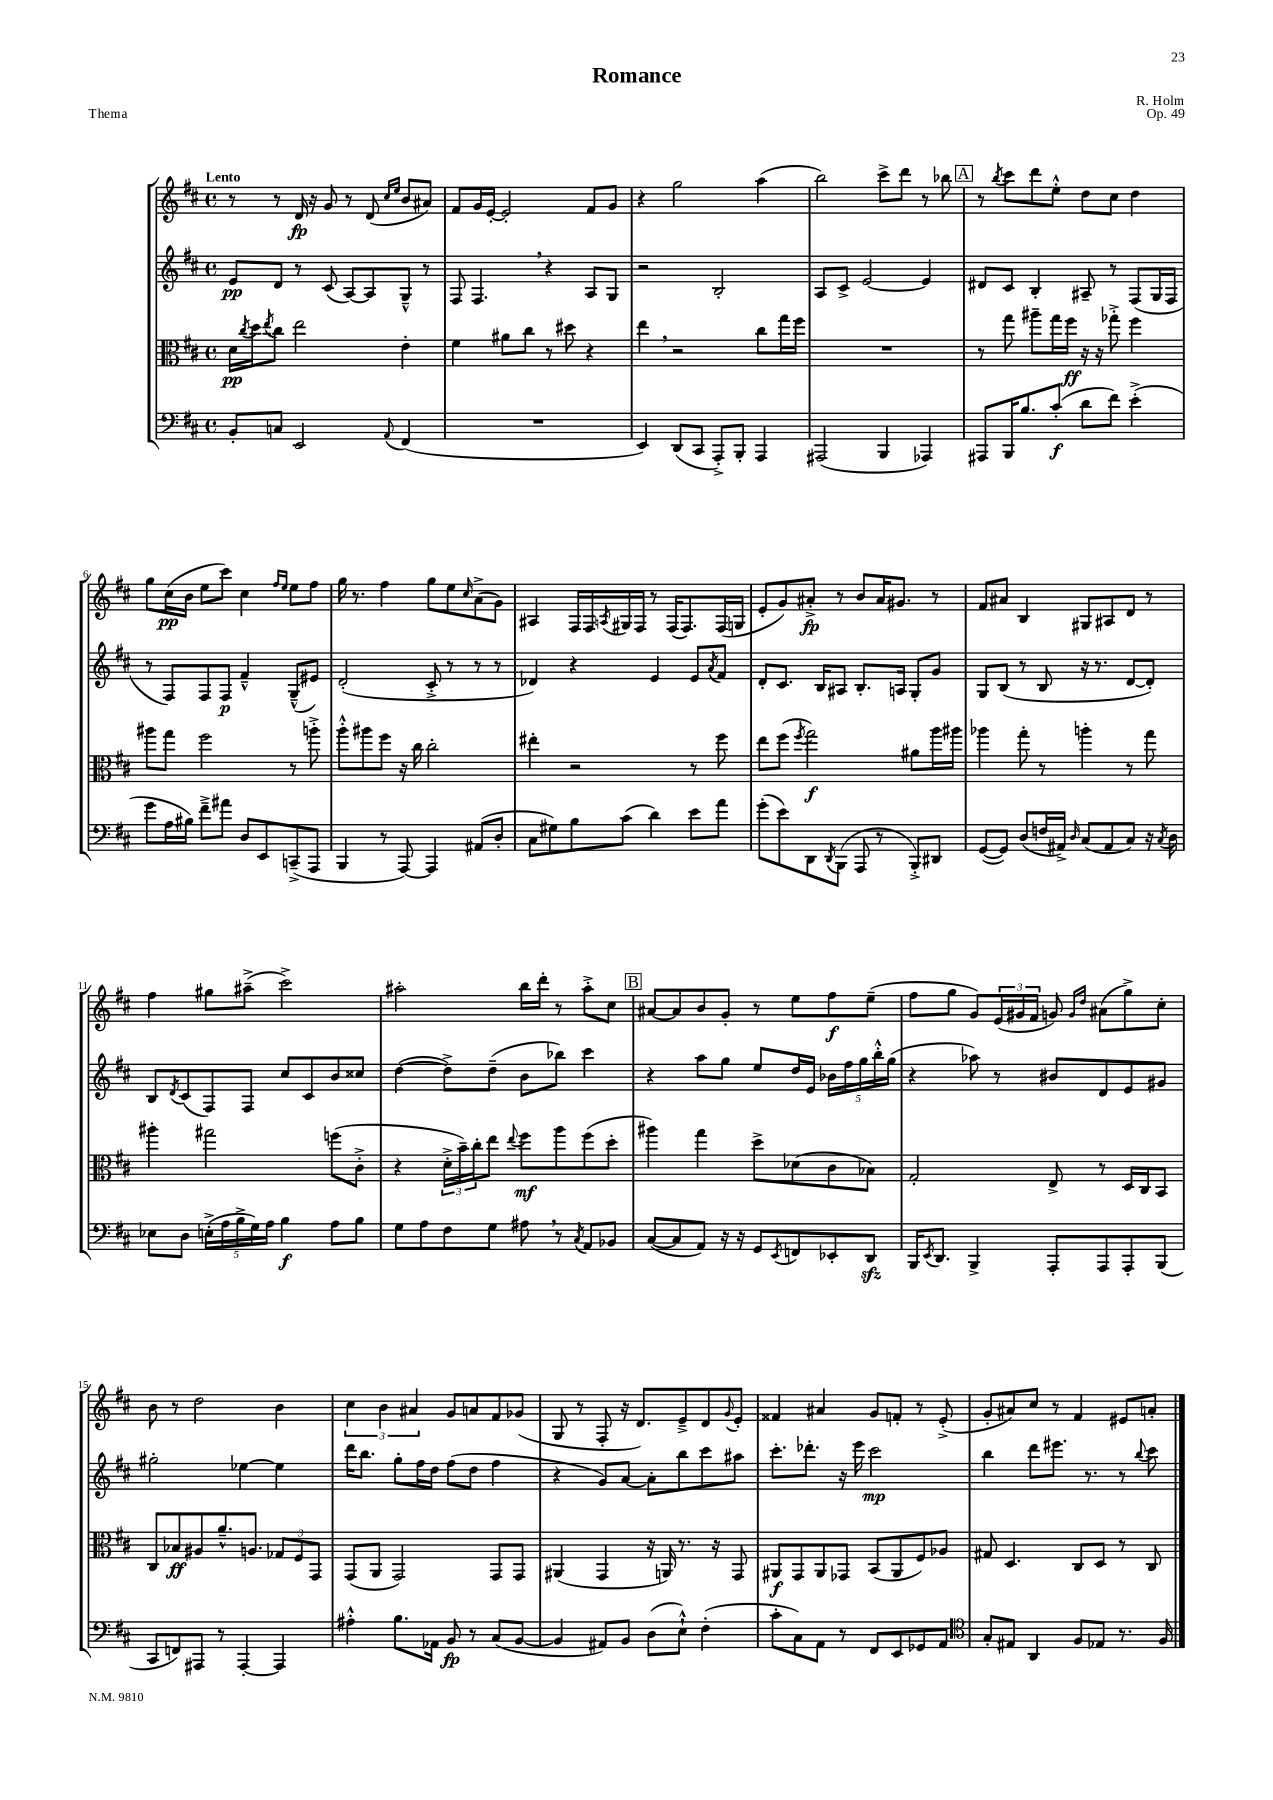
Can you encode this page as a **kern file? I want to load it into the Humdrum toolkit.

**kern	**dynam	**kern	**dynam	**kern	**dynam	**kern	**dynam
*part4	*part4	*part3	*part3	*part2	*part2	*part1	*part1
*staff4	*staff4	*staff3	*staff3	*staff2	*staff2	*staff1	*staff1
*clefF4	*	*clefC3	*	*clefG2	*	*clefG2	*
*k[f#c#]	*	*k[f#c#]	*	*k[f#c#]	*	*k[f#c#]	*
*M4/4	*	*M4/4	*	*M4/4	*	*M4/4	*
*met(c)	*	*met(c)	*	*met(c)	*	*met(c)	*
=1	=1	=1	=1	=1	=1	=1	=1
!	!	!	!	!	!	!LO:TX:a:B:t=Lento	!
8BB'/L	.	16d\LL	pp	8e/L	pp	8r	.
.	.	8qcc#/	.	.	.	.	.
.	.	16dd\J	.	.	.	.	.
.	.	8qee/	.	.	.	.	.
8Cn/J	.	8cc#\J	.	8d/J	.	8r	.
2EE/	.	2ee\	.	8r	.	16d/	fp
.	.	.	.	.	.	16r	.
.	.	.	.	(8c#/	.	8g/	.
.	.	.	.	[8A/L)	.	8r	.
.	.	.	.	8A/]	.	(8d/	.
.	.	.	.	.	.	16qqcc#/LL	.
8qqAA/	.	.	.	.	.	16qqee/JJ	.
(4FF#/	.	4e'\	.	8G~^^/J	.	8b/L	.
.	.	.	.	8r	.	8a#X/J)	.
=2	=2	=2	=2	=2	=2	=2	=2
1r	.	4f#\	.	8F#/	.	8f#/L	.
.	.	.	.	4.F#,/	.	16g/L	.
.	.	.	.	.	.	[16e'/JJ	.
.	.	8a#X\L	.	.	.	2e'/]	.
.	.	8cc#\J	.	.	.	.	.
.	.	8r	.	4r	.	.	.
.	.	8dd#X\	.	.	.	.	.
.	.	4r	.	8A/L	.	8f#/L	.
.	.	.	.	8G/J	.	8g/J	.
=3	=3	=3	=3	=3	=3	=3	=3
4EE/)	.	4ee,\	.	2r	.	4r	.
(8DD/L	.	2r	.	.	.	2gg\	.
8CC#/J	.	.	.	.	.	.	.
8AAA'^/L)	.	.	.	2B'/	.	.	.
8BBB'/J	.	.	.	.	.	.	.
4AAA/	.	8cc#\L	.	.	.	(4aa\	.
.	.	16gg\L	.	.	.	.	.
.	.	16ff#\JJ	.	.	.	.	.
=4	=4	=4	=4	=4	=4	=4	=4
(2AAA#X/	.	1r	.	8A/L	.	2bb\)	.
.	.	.	.	8c#^/J	.	.	.
.	.	.	.	[2e/	.	.	.
4BBB/	.	.	.	.	.	8ccc#^\L	.
.	.	.	.	.	.	8ddd\J	.
4AAA-X/)	.	.	.	4e/]	.	8r	.
.	.	.	.	.	.	8bb-X\	.
!!LO:REH:place=s1:t=A
=5	=5	=5	=5	=5	=5	=5	=5
8AAA#X/L	.	8r	.	8d#X/L	.	8r	.
.	.	.	.	.	.	8qbb/	.
16BBB/K	.	8gg\	.	8c#/J	.	8ccc#\L	.
8.B/	.	.	.	.	.	.	.
.	.	8aa#X~\L	.	4B'/	.	8ddd\	.
(8c#'/J	f	16gg\L	.	.	.	8ee'^^\J	.
.	.	16ff#\JJ	ff	.	.	.	.
8d\L	.	16r	.	8A#X~/	.	8dd\L	.
.	.	16r	.	.	.	.	.
8f#\J)	.	8gg-X'^\	.	8r	.	8cc#\J	.
(4e'^\	.	4ff#\	.	(8F#/L	.	4dd\	.
.	.	.	.	16G/L	.	.	.
.	.	.	.	16F#/JJ	.	.	.
!!LO:LB:g=z
=6	=6	=6	=6	=6	=6	=6	=6
8g\L	.	8aa#X\L	.	8r	.	8gg\L	.
16A\L	.	8gg\J	.	8F#/L)	.	(16cc#\L	pp
16B#X\JJ)	.	.	.	.	.	16b\JJ	.
8f#~^\L	.	2ff#\	.	8F#/	.	8ee\L	.
8a#X\J	.	.	.	8F#/J	p	8ccc#\J)	.
8D/L	.	.	.	4f#~^^/	.	4cc#\	.
8EE/	.	.	.	.	.	.	.
.	.	.	.	.	.	16qqff#/LL	.
.	.	.	.	.	.	16qqee/JJ	.
(8CCn~^/	.	8r	.	(8G~^^/L	.	8ee\L	.
8AAA/J	.	8aan'^\	.	8e#X/J)	.	8ff#\J	.
=7	=7	=7	=7	=7	=7	=7	=7
4BBB/	.	8aa'^^\L	.	(2d'/	.	16gg\	.
.	.	.	.	.	.	8.r	.
.	.	8aa#X\	.	.	.	.	.
8r	.	8ff#\J	.	.	.	4ff#\	.
[8AAA/)	.	16r	.	.	.	.	.
.	.	16cc#\	.	.	.	.	.
4AAA/]	.	2cc#'\	.	8c#'^/	.	8gg\L	.
.	.	.	.	8r	.	8ee\	.
.	.	.	.	.	.	16qqcc#/	.
(8AA#X/L	.	.	.	8r	.	(8a^\	.
8D'/J	.	.	.	8r	.	8g\J)	.
=8	=8	=8	=8	=8	=8	=8	=8
8C#\L	.	4ee#X'\	.	4d-X/)	.	4A#X/	.
8G#X\)	.	.	.	.	.	.	.
8B\	.	2r	.	4r	.	16F#/LL	.
.	.	.	.	.	.	16F#/	.
.	.	.	.	.	.	8qAn/	.
(8c#\J	.	.	.	.	.	16G#X/	.
.	.	.	.	.	.	16F#/JJ	.
4d\)	.	.	.	4e/	.	8r	.
.	.	.	.	.	.	(16F#/KL	.
.	.	.	.	.	.	8.F#/)	.
8e\L	.	8r	.	8e/L	.	.	.
.	.	.	.	8qa/	.	.	.
8a\J	.	8ff#\	.	8f#/J	.	(16F#/L	.
.	.	.	.	.	.	16Gn/JJ	.
=9	=9	=9	=9	=9	=9	=9	=9
(8g'\L	.	8ee\L	.	8d'/L	.	8e'/L	.
8e\)	.	(8ff#\J	.	8.c#/J	.	8g/)	.
.	.	8qff#/	.	.	.	.	.
8DD\	.	2gg\)	f	.	.	8a#X'^/J	fp
.	.	.	.	16B/KL	.	.	.
8qDD/	.	.	.	.	.	.	.
(8BBB\J	.	.	.	8A#X/J	.	8r	.
8AAA/	.	.	.	8.B'/L	.	8b/L	.
8r	.	.	.	.	.	16a#/K	.
.	.	.	.	16An/Jk	.	8.g#X/J	.
8BBB'^/L)	.	8a#X\L	.	8G'/L	.	.	.
8DD#X/J	.	16aa\L	.	8g/J	.	8r	.
.	.	16aa#X\JJ	.	.	.	.	.
=10	=10	=10	=10	=10	=10	=10	=10
([8GG/L	.	4aa-X\	.	8G/L	.	8f#/L	.
8GG/J])	.	.	.	(8B/J	.	8a#X/J	.
(8D/L	.	8gg'\	.	8r	.	4B/	.
16Fn/L	.	8r	.	8B/	.	.	.
16AA#X^/JJ)	.	.	.	.	.	.	.
16qqD/	.	.	.	.	.	.	.
(8C#/L	.	4aan'\	.	16r	.	8G#X/L	.
.	.	.	.	8.r	.	.	.
8AA#/	.	.	.	.	.	8A#X/	.
8C#/J)	.	8r	.	[8d/L	.	8d/J	.
16r	.	8gg\	.	8d'/J])	.	8r	.
8qC#/	.	.	.	.	.	.	.
16D\	.	.	.	.	.	.	.
!!LO:LB:g=z
=11	=11	=11	=11	=11	=11	=11	=11
8E-X\L	.	4aa#X'\	.	8B/L	.	4ff#\	.
.	.	.	.	8qd/	.	.	.
8D\J	.	.	.	(8c#/	.	.	.
(20En'^\LL	.	2gg#X\	.	8F#/)	.	8gg#X\L	.
20A\	.	.	.	.	.	.	.
20B^\	.	.	.	.	.	.	.
.	.	.	.	8F#/J	.	(8aa#X~^\J	.
20G\)	.	.	.	.	.	.	.
20A\JJ	.	.	.	.	.	.	.
4B\	f	.	.	8cc#/L	.	2ccc#^\)	.
.	.	.	.	8c#/	.	.	.
8A\L	.	(8ffn\L	.	8b/	.	.	.
8B\J	.	8c#'^\J	.	8cc##X/J	.	.	.
=12	=12	=12	=12	=12	=12	=12	=12
8G\L	.	4r	.	([4dd\	.	2aa#X'\	.
8A\	.	.	.	.	.	.	.
8F#\	.	24d'^\LL	.	8dd^\L])	.	.	.
.	.	24b~\)	.	.	.	.	.
.	.	24cc#'\J	.	.	.	.	.
8G\J	.	8ee\J	.	(8dd~\J	.	.	.
.	.	8qqee/	.	.	.	.	.
8A#X,\	.	8ff#\L	mf	8b\L	.	16bb\LL	.
.	.	.	.	.	.	16ddd'\JJ	.
8r	.	8aa\	.	8bb-X\J)	.	8r	.
8qC#/	.	.	.	.	.	.	.
8AA/L	.	(8ff#\	.	4ccc#\	.	8aa#'^\L	.
8BB-X/J	.	8dd'\J	.	.	.	8cc#\J	.
!!LO:REH:place=s1:t=B
=13	=13	=13	=13	=13	=13	=13	=13
([8C#/L	.	4aa#X\)	.	4r	.	[8a#X/L	.
8C#/]	.	.	.	.	.	8a#/]	.
8AA/J)	.	4gg\	.	8aa\L	.	8b/	.
16r	.	.	.	8gg\J	.	8g'/J	.
16r	.	.	.	.	.	.	.
8GG/L	.	8dd^\L	.	8ee/L	.	8r	.
8qEE/	.	.	.	.	.	.	.
8FFn/	.	(8d-X\	.	16dd/L	.	8ee\L	.
.	.	.	.	16e/JJ	.	.	.
8EE-X'/	.	8c#\	.	20b-X\LL	.	8ff#\	f
.	.	.	.	20ff#\	.	.	.
.	.	.	.	20gg\	.	.	.
8DDzz/J	.	8B-X\J)	.	.	.	(8ee~\J	.
.	.	.	.	20bb'^^\	.	.	.
.	.	.	.	(20gg\JJ	.	.	.
=14	=14	=14	=14	=14	=14	=14	=14
16BBB/KL	.	2G'/	.	4r	.	8ff#\L	.
8qEE/	.	.	.	.	.	.	.
8.DD/J	.	.	.	.	.	.	.
.	.	.	.	.	.	8gg\J	.
4BBB^/	.	.	.	8aa-X\)	.	8g/L)	.
.	.	.	.	8r	.	(24e/L	.
.	.	.	.	.	.	24g#X/	.
.	.	.	.	.	.	24f#/JJ	.
8AAA'/L	.	8E^/	.	8b#X/L	.	8gn/)	.
.	.	.	.	.	.	16qqg/LL	.
.	.	.	.	.	.	16qqdd/JJ	.
8AAA/	.	8r	.	8d/	.	(8a#X\L	.
8AAA'/	.	16D/LL	.	8e/	.	8gg^\)	.
.	.	16C#/J	.	.	.	.	.
(8BBB/J	.	8BB/J	.	8g#X/J	.	8cc#'\J	.
!!LO:LB:g=z
=15	=15	=15	=15	=15	=15	=15	=15
8CC#/L	.	8C#/L	.	2gg#X'\	.	8b\	.
8FFn/)	.	8B-X/	ff	.	.	8r	.
8AAA#X/J	.	8A#X/	.	.	.	2dd\	.
8r	.	8.a~^^/	.	.	.	.	.
[4AAA#'/	.	.	.	[4ee-X\	.	.	.
.	.	8.An/J	.	.	.	.	.
4AAA#/]	.	12G-X/L	.	4ee-\]	.	4b\	.
.	.	12F#/	.	.	.	.	.
.	.	12GG/J	.	.	.	.	.
=16	=16	=16	=16	=16	=16	=16	=16
4A#X'^^\	.	(8GG/L	.	16ddd\KL	.	6cc#\	.
.	.	.	.	8.bb\J	.	.	.
.	.	8AA/J	.	.	.	.	.
.	.	.	.	.	.	6b\	.
8.B\L	.	2GG/)	.	8gg'\L	.	.	.
.	.	.	.	.	.	6a#X/	.
.	.	.	.	16ff#\L	.	.	.
16AA-X\Jk	.	.	.	16dd\JJ	.	.	.
8BB/	fp	.	.	(8ff#\L	.	8g/L	.
8r	.	.	.	8dd\J	.	8an/	.
(8C#/L	.	8GG/L	.	4ff#\	.	8f#/	.
[8BB/J	.	8GG/J	.	.	.	(8g-X/J	.
=17	=17	=17	=17	=17	=17	=17	=17
4BB/]	.	(4AA#X/	.	4r	.	8G/	.
.	.	.	.	.	.	8r	.
8AA#X/L)	.	4GG/	.	8g/L)	.	8F#'/	.
8BB/J	.	.	.	[8a/J	.	16r	.
.	.	.	.	.	.	8.d/L)	.
(8D\L	.	16r	.	8a'\L]	.	.	.
.	.	16AAn/)	.	.	.	.	.
8E`^^\J)	.	8.r	.	8bb\	.	8e~^/	.
(4F#'\	.	.	.	8ccc#\	.	8d/	.
.	.	16r	.	.	.	.	.
.	.	.	.	.	.	8qqg/	.
.	.	8GG/	.	8aa#X\J	.	8e'/J	.
=18	=18	=18	=18	=18	=18	=18	=18
8c#'\L	.	8AA#X/L	f	8.ccc#'\L	.	4f##X/	.
8C#\)	.	8GG/	.	.	.	.	.
.	.	.	.	8.ddd-X'\J	.	.	.
8AA\J	.	8AA#/	.	.	.	4a#X/	.
8r	.	8GG-X/J	.	16r	.	.	.
.	.	.	.	16eee\	.	.	.
8FF#/L	.	(8BB/L	.	2ccc#\	mp	8g/L	.
8EE/	.	8AA#/	.	.	.	8fn'/J	.
8GG-X/	.	8F#/)	.	.	.	8r	.
8AA/J	.	8A-X/J	.	.	.	(8e'^/	.
=19	=19	=19	=19	=19	=19	=19	=19
*clefC4	*	*	*	*	*	*	*
8G'/L	.	8G#X/	.	4bb\	.	8g'/L	.
8E#X/J	.	4.D/	.	.	.	8a#X/)	.
4AA/	.	.	.	8ddd\L	.	8cc#/J	.
.	.	.	.	8.eee#X\J	.	8r	.
8F#/L	.	8C#/L	.	.	.	4f#/	.
.	.	.	.	8.r	.	.	.
8E-X/J	.	8D/J	.	.	.	.	.
8.r	.	8r	.	8r	.	8e#X/L	.
.	.	.	.	8qqbb/	.	.	.
.	.	8C#/	.	8ccc#\	.	8an'/J	.
16F#/	.	.	.	.	.	.	.
==	==	==	==	==	==	==	==
*-	*-	*-	*-	*-	*-	*-	*-
